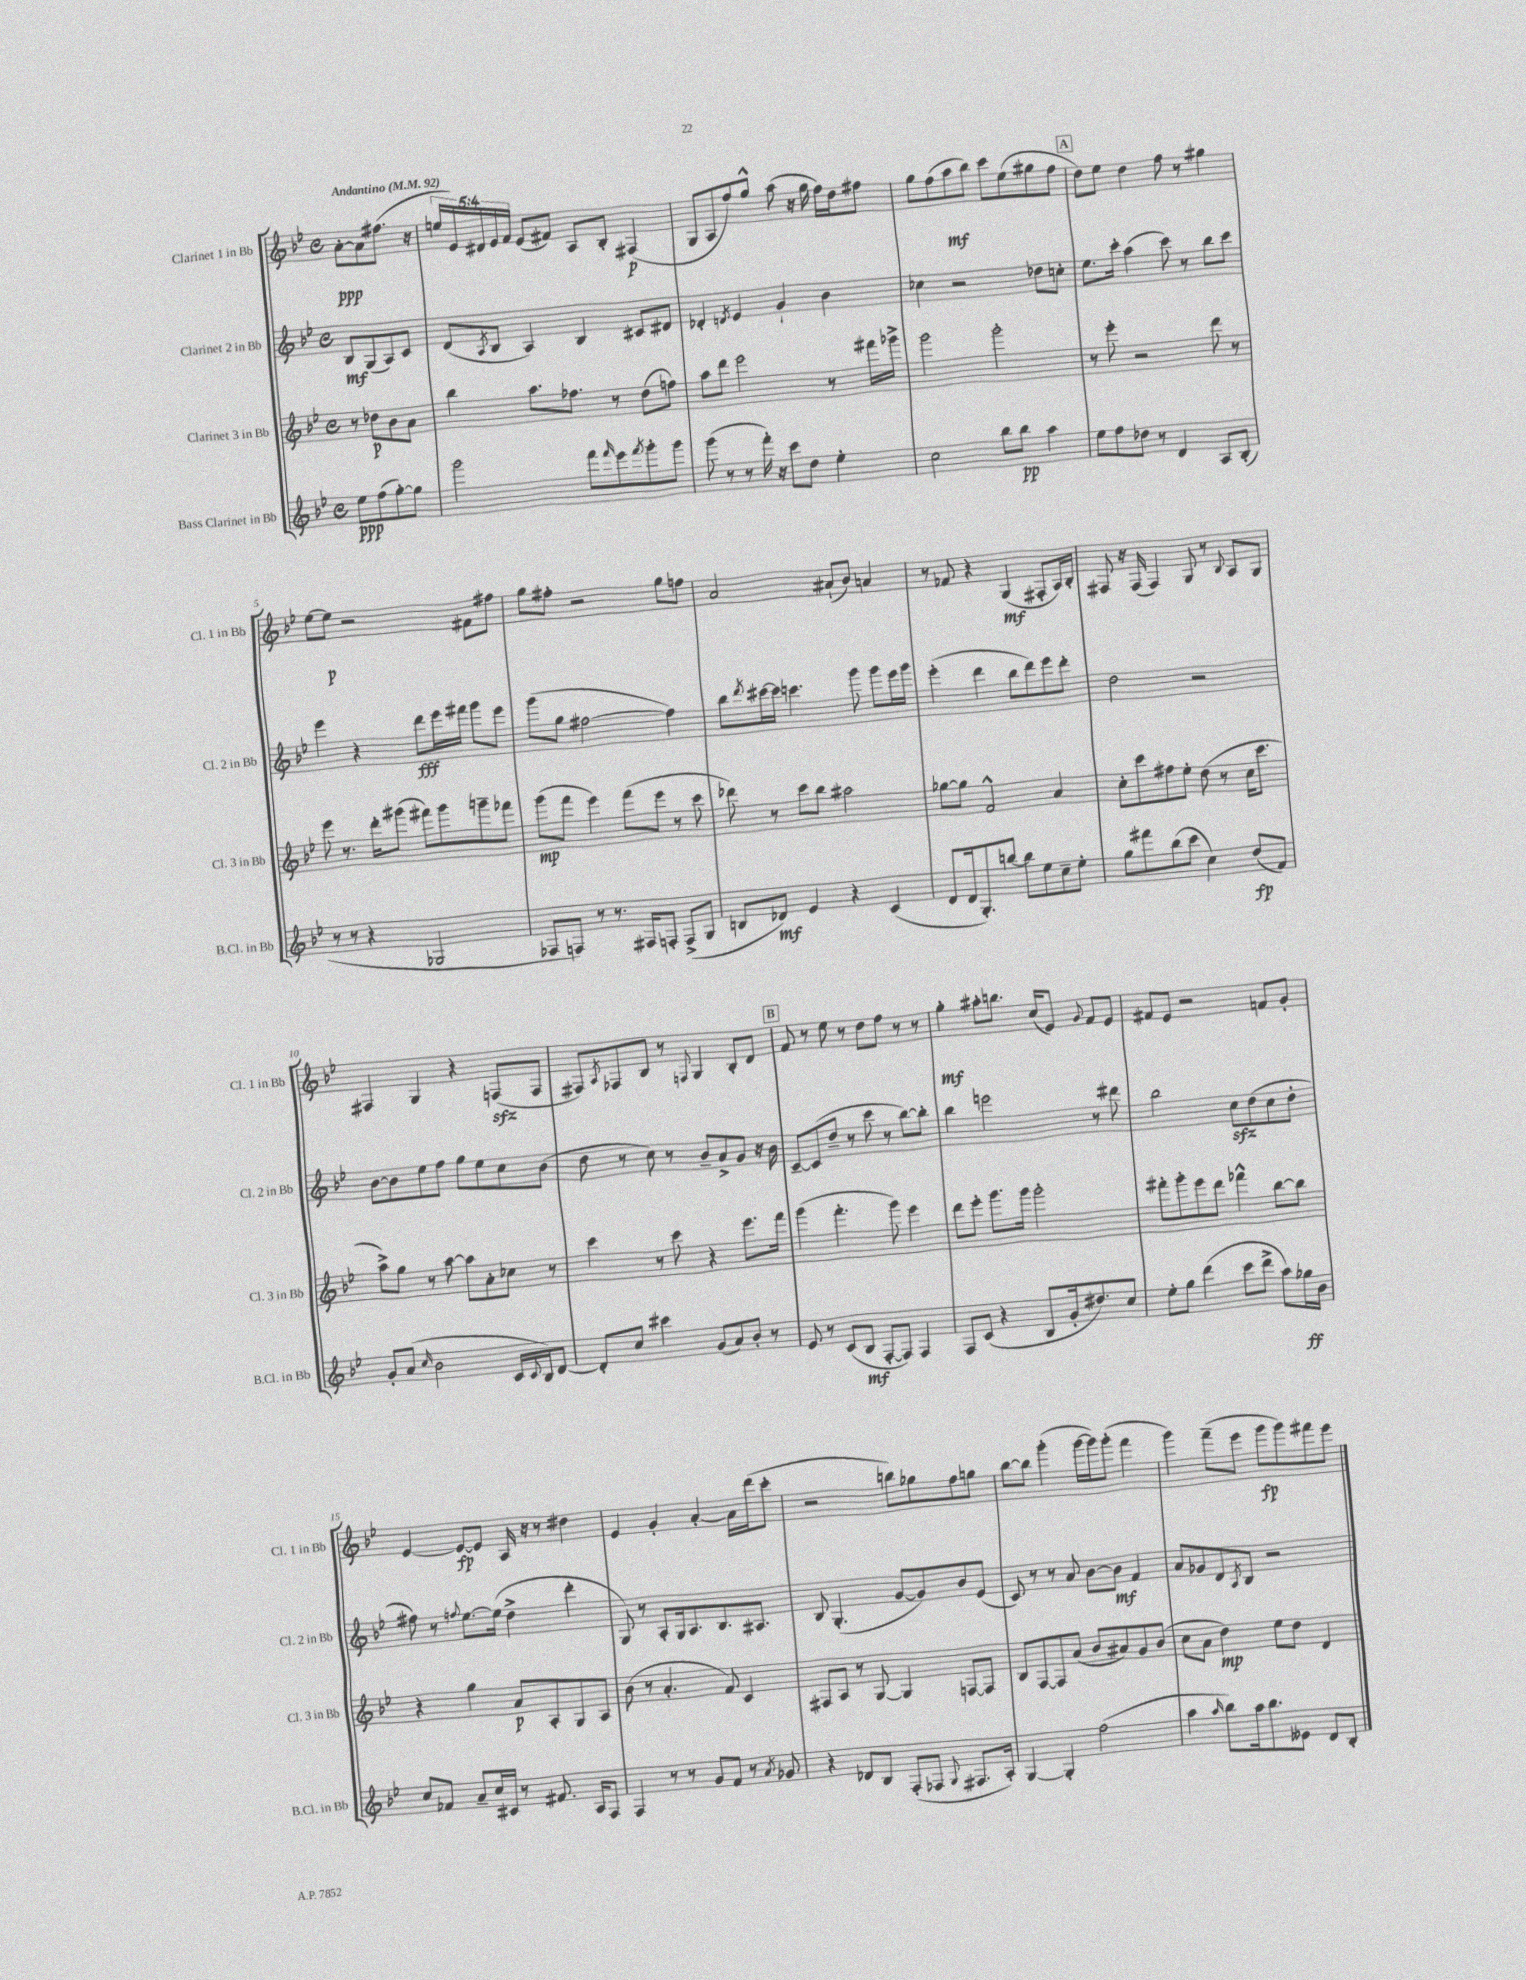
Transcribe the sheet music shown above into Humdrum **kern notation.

**kern	**kern	**kern	**kern
*staff4	*staff3	*staff2	*staff1
*clefG2	*clefG2	*clefG2	*clefG2
*k[b-e-]	*k[b-e-]	*k[b-e-]	*k[b-e-]
*M4/4	*M4/4	*M4/4	*M4/4
*met(c)	*met(c)	*met(c)	*met(c)
*MM92	*MM92	*MM92	*MM92
8ee-\L	8r	8B-/L	[8a'\L
(8ff\	8dd-\L	(8G/	8a\]
[8gg'\)	8b-\	8A/)	(8.ff#\J
8gg\]J	8a\J	8c/J	.
.	.	.	16r
=	=	=	=
2ggg\	4bb-\	(8d/L	20ee/LL
.	.	.	20e-/)
.	.	.	20d#/
.	.	8qA/	.
.	.	8B-/J	.
.	.	.	20e-/
.	.	.	20f/JJ
.	8.aa\L	4A/)	(8e-/L
.	.	.	8f#/J)
.	8.ff-\J	.	.
8fff\L	.	4B-/	8A/L
16qqfff/	.	.	.
8eee-\	8r	.	8B-'/J
8qfff/	.	.	.
8ggg'\	(8dd\L	8c#/L	(4F#/
8ggg\J	8ff\J)	8d#/J	.
=	=	=	=
(8ggg\	8aa\L	4d-'/	8G/L
8r	8ddd\J	.	8A/
.	.	8qd/	.
8r	2eee-\	4e-/	8ff/)
16fff'\)	.	.	8gg^^/J
16r	.	.	.
8ccc\L	.	4g`/	(8aa\
8dd\J	.	.	16r
.	.	.	16gg\
4ee-'\	8r	4b-\	16ff\LL)
.	.	.	16dd\J
.	16fff#\LL	.	8ff#\J
.	16ggg-^\JJ	.	.
=	=	=	=
2cc\	2ggg\	4cc-\	8gg\L
.	.	.	(8ff\
.	.	2r	8aa\
.	.	.	8bb-\J)
8bb-\L	2ggg'\	.	8ccc\L
8bb-\J	.	.	(8ee-\
4aa\	.	8dd-\L	8gg#\
.	.	8cc'\J	8ff\J
=	=	=	=
8ee-\L	8r	8.ee-\L	8dd\L)
8ff\	8eee-'\	.	8ee-\J
.	.	16ccc'\Jk	.
8dd-\J	2r	(4aa\	4dd\
8r	.	.	.
4d/	.	8ccc\)	8ff\
.	.	8r	8r
8A/L	8ddd\	8bb-\L	4gg#\
(8B-'/J	8r	8ccc\J	.
=	=	=	=
8r	8eee-\	4eee-\	[8ee-\L
8r	8.r	.	8ee-\]J
4r	.	4r	2r
.	16ddd'\LK	.	.
.	(8ggg#\J	.	.
2G-/	8fff#\L)	8ddd\L	.
.	8ggg#\	16eee-\L	.
.	.	16fff#\JJ	.
.	8ggg~\	8ggg\L	8f#\L
.	8fff-\J	8eee-\J	8ff#\J
=	=	=	=
8F-/L	(8ggg\L	(8ggg\L	8gg\L
8F/J)	8fff\J	8gg\J	8ff#'\J
8r	4eee-\)	[2ff#\	2r
8.r	.	.	.
.	(8fff\L	.	.
16F#/LK	.	.	.
8F'/J	8eee-\J	.	.
(8F^/L	8r	4ff#\])	8gg\L
8G/J	8ccc\	.	8ff\J
=	=	=	=
8B/L	8ddd-\)	8bb-\L	2a/
.	.	8qddd/	.
8d-/J)	8r	[16ccc#\L	.
.	.	16ccc#\]JJ	.
4e-/	8ccc\L	4.ccc\	.
.	8bb-\J	.	.
4r	2aa#\	.	(8a#`/L
.	.	8ggg\	8b-/J)
(4c/	.	8ggg\L	4a/
.	.	16eee-\L	.
.	.	16ggg\JJ	.
=	=	=	=
8d/L	[8gg-\L	(4eee-'\	8r
16d/k	8gg-\]J	.	8f-/
8.G'/)	.	.	.
.	2f^^/	4ddd\	4r
[8bb/J	.	.	.
8bb\]L	.	8bb-\L	(4G/
8ee-\	.	8ddd\)	.
8cc~\	4a/	8eee-\	8F#'/L
8ee-'\J	.	8ddd'\J	16A/L)
.	.	.	16B-'/JJ
=	=	=	=
8gg\L	8cc'\L	2dd\	8F#/
8fff#\	8ccc\	.	16r
.	.	.	(16F#/
(8bb-\	8ff#\	.	4F#/)
8ccc\J	8ee-'\J	.	.
4cc\)	(8dd\	2r	8G/
.	8r	.	8r
.	.	.	8qqB-/
(8dd/L	16cc\LK	.	8A/L
.	8.ccc\J	.	.
8f/J)	.	.	8G/J
=	=	=	=
8g'/L	8aa^\L)	[8b-\L	4F#/
(8a/J	8gg\J	8b-\]	.
16qqcc/	.	.	.
2b-\	8r	8ee-\	4G/
.	[8aa\	8ff\J	.
.	8aa\]L	8gg\L	4r
.	8a'\	8ee-\	.
16c/LL	8cc-\J	8cc\	(8F/L
8qqc/	.	.	.
16B-/J)	.	.	.
[8d/J	8r	(8b-\J	8F/J
=	=	=	=
8d'/]L	4ccc\	8dd\	8F#/L)
.	.	.	8qA/
8cc/J	.	8r	8F-/
4ccc#\	8r	8cc\)	8B-/J
.	8ccc\	8r	8r
.	.	.	8qqF/
(8g/L	4r	8b-~/L	4G/
8a/)	.	8a^/	.
8b-'/J	8.eee-\L	8g/J	8B-'/L
8r	.	16r	8d/J
.	16fff\Jk	16b-\	.
=	=	=	=
8e-/	(4ggg\	[8c~/L	8f/
8r	.	(8c/]	8r
(8c/L	4.fff'\	8dd~/J	8ee-\
8B-/J	.	8r	8r
[8F'/L	.	8ccc\	8dd\L
8F/]J)	8ggg\)	8r	8ff\J
4F/	4eee-\	[8bb-\L)	8r
.	.	8bb-'\]J	8r
=	=	=	=
8F/L	8ddd\L	4bb-\	4gg'\
(8c/J	8eee-'\J	.	.
4r	8.ggg\L	2eee\	8aa#'\L
.	.	.	8.bb\J
.	16ggg\Jk	.	.
8B-/L	2ggg'\	.	.
.	.	.	(16cc/LK
16g'/k	.	.	8e-/J)
8.dd#/)	.	.	.
.	.	.	8qqg/
.	.	8r	8f/L
8cc/J	.	8ddd#\	8e-/J
=	=	=	=
8ee-'\L	8fff#'\L	2bb-\	8f#/L
8gg\J	8ggg'\	.	8e-/J
(4ddd\	8eee-\	.	2r
.	8ddd\J	.	.
8ccc\L	4fff-^^\	8cc\L	.
8ddd^\J	.	(8dd\	.
8aa\L)	[8bb-\L	8cc\	8f/L
16gg-\L	8bb-\]J	8dd'\J	8g'/J
16b-\JJ	.	.	.
=	=	=	=
8cc/L	4r	8ff#\)	[4e-/
8f-/J	.	8r	.
.	.	8qqff/	.
8a~/L	4gg\	[8.ee-\L	8e-/_L
16cc/L	.	.	8e-/]J
16c#/JJ	.	(16ee-\]Jk	.
8r	8a/L	4dd^\	16A/
.	.	.	16r
8.f#/	8A'/	.	8r
.	8G/	4ddd'\	4dd#\
16A/LK	.	.	.
8F/J	8A/J	.	.
=	=	=	=
4F/	(8b-\	8G/)	4e-/
.	8r	8r	.
8r	4.a'/	8A'/L	4g'/
8r	.	16G/k	.
.	.	8.A/	.
8g/L	.	.	[4a'/
8f/J	8f/)	8.B-/	.
8r	4c/	.	16a\]LL
.	.	8.A#/J	(16ddd\J
8qa/	.	.	.
8g-/	.	.	8ccc'\J
=	=	=	=
4r	8F#/L	8B-/	2r
.	8A/J	(4.G'/	.
8d-/L	8r	.	.
8B-/J	[8G/	.	.
(8F'/L	4G/]	[8g/L	8bb\L)
8F-/J	.	8g/])	8gg-\
8qqG/	.	.	.
8.F#/L	[8F/L	8b-/	8ff\
.	8F/]J	(8e-/J	8gg\J
16A'/Jk)	.	.	.
=	=	=	=
[4G/	8B-/L	8c/)	[8bb-\L
.	[8F/	8r	8bb-\]J
4G'/]	8F/]	8r	(4ggg'\
.	(8a/J	8a/	.
(2ff\	8b-/L	[8b-\L	[16ggg\LL
.	.	.	16ggg\]J)
.	8a#/)	8b-\]J	(8ggg'\J
.	8g/	4f/	4fff\
.	(8b-/J	.	.
=	=	=	=
4aa\	8cc\L	8a/L	4ggg\)
.	8a\J	8g-/	.
16qqaa/	.	.	.
8bb-\L)	4dd\)	8d/	(8fff~\L
.	.	8qA/	.
16aa\k	.	8B-/J	8eee-\J
8.bb-\	.	.	.
.	8ee-\L	2r	8ggg\L
8e--\J	8dd\J	.	8ggg\)
8d/L	4d/	.	8fff#\
8B-'/J	.	.	8eee-\J
==	==	==	==
*-	*-	*-	*-
